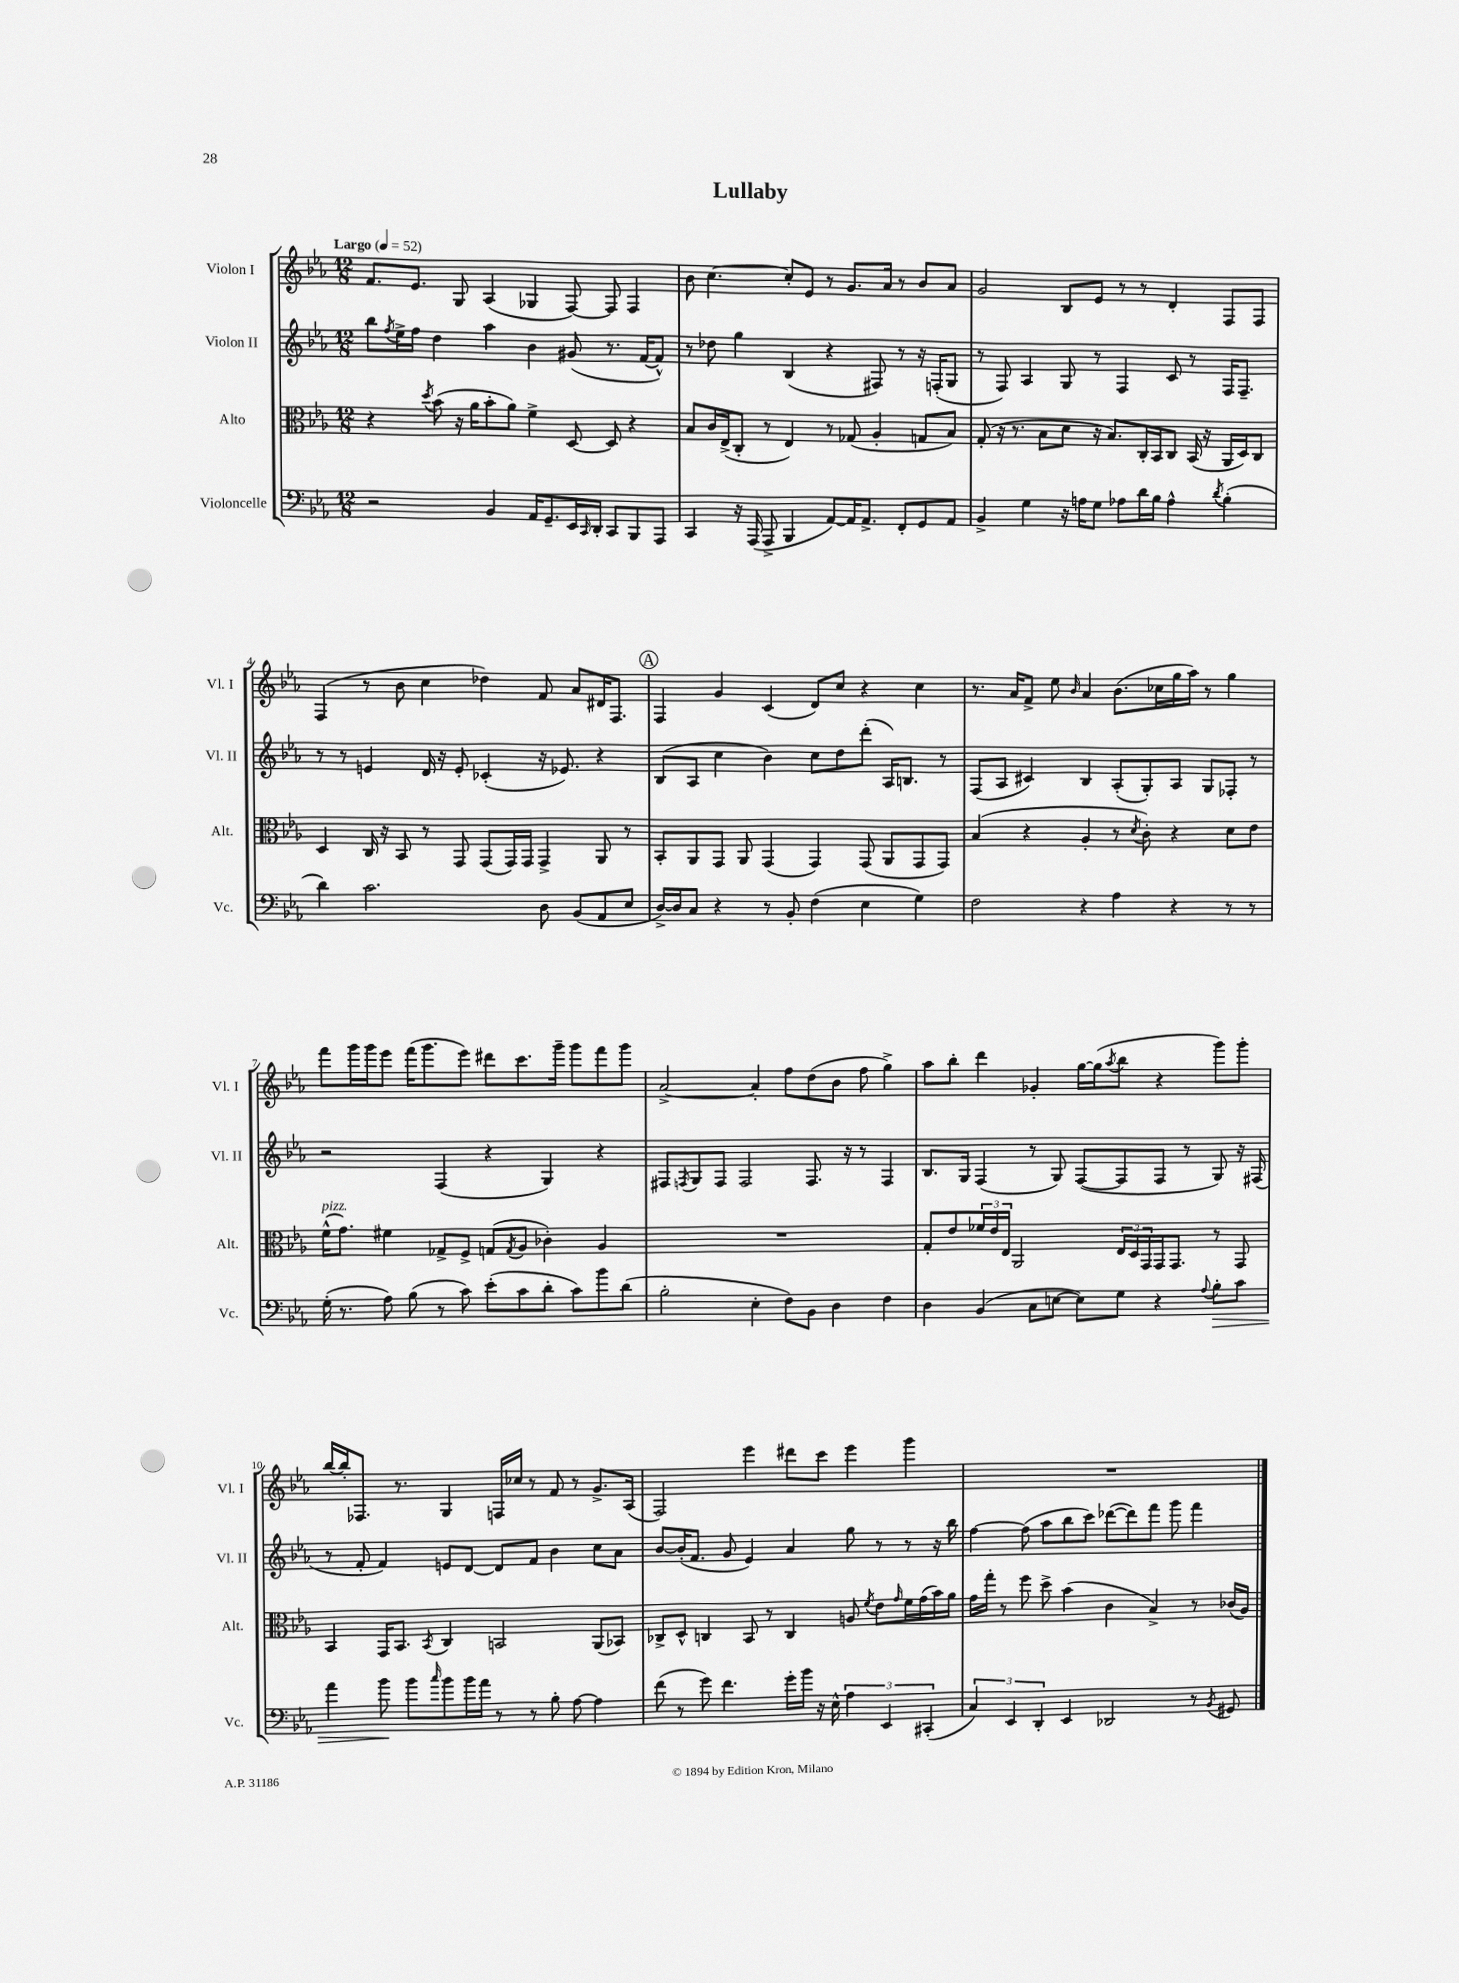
\header { title = "Lullaby" }
<<
\new StaffGroup <<
\new Staff = "s0" \with { instrumentName = "Violon I" shortInstrumentName = "Vl. I" } {
    \clef treble \key ees \major \numericTimeSignature \time 12/8 \tempo "Largo" 4 = 52
    f'8. ees'8. g8 aes4( ges4 f8~) f8 f4 |
    bes'8 c''4.~ c''8-. ees'8 r8 g'8. aes'16 r8 bes'8 aes'8 |
    g'2 bes8 ees'8 r8 r8 d'4-. f8 f8 |
    f4( r8 bes'8 c''4 des''4) f'8 aes'8 dis'16 f8. |
    \mark \markup { \circle "A" } f4 g'4 c'4( d'8) c''8 r4 c''4 |
    r8. aes'16 f'8-> ees''8 \grace { bes'16 } aes'4 bes'8.( ces''16 g''16 aes''16) r8 g''4 |
    f'''8 g'''16 g'''16 ees'''8 f'''16( g'''8. ees'''8) dis'''8 c'''8. g'''16-- g'''8 f'''8 g'''8 |
    aes'2~-> aes'4-. f''8 d''8( bes'8 f''8 g''4->) |
    aes''8 bes''8-. d'''4 ges'4-. g''16~ g''16( \acciaccatura { aes''8 } bes''8 r4 g'''8) g'''8-. |
    bes''16~ bes''16-. fes8. r8. g4 f16 ces''16 r8 f'8 r8 g'8.-> aes16( |
    f2) ees'''4 dis'''8 c'''8 ees'''4 g'''4 |
    R1. \bar "|." |
}
\new Staff = "s1" \with { instrumentName = "Violon II" shortInstrumentName = "Vl. II" } {
    \clef treble \key ees \major \numericTimeSignature \time 12/8
    bes''8 \acciaccatura { f''8 } ees''16-> f''16 d''4 aes''4 bes'4 gis'8( r8. f'16~ f'8-^) |
    r8 des''8 g''4 bes4( r4 fis8) r8 r16 f16-.( g8 |
    r8 f8) aes4 g8 r8 f4 c'8 r8 f16 f8.-- |
    r8 r8 e'4 d'16 r16 e'8-. ces'4-.( r16 ees'8.) r4 |
    \mark \markup { \circle "A" } bes8( aes8 c''4 bes'4) c''8 d''8 d'''8-.( aes16) b8. r8 |
    f8( aes8 cis'4) bes4 aes8-.( g8-.) aes8 g8 fes8-. r8 |
    r2 f4( r4 g4) r4 |
    fis8 \acciaccatura { f8 } g8 f8 f2 f8. r16 r8 f4 |
    bes8. g16 f4( r8 g8) f8~( f8 f8 r8 g8) r16 fis16( |
    r8 f'8-. f'4) e'8 d'8~ d'8 f'8 bes'4 c''8 aes'8 |
    bes'8~ bes'16-.( f'8. g'8 ees'4) aes'4 g''8 r8 r8 r16 bes''16 |
    f''4~ f''8( aes''8 bes''8 c'''8) des'''8~( des'''8) f'''8 g'''8 f'''4 \bar "|." |
}
\new Staff = "s2" \with { instrumentName = "Alto" shortInstrumentName = "Alt." } {
    \clef alto \key ees \major \numericTimeSignature \time 12/8
    r4 \acciaccatura { d''8 } bes'8( r16 aes'16 bes'8-. aes'8) f'4-> d8~ d8 r4 |
    bes8 c'16 ees16->( c8-. r8 ees4) r8 ges8( aes4-. g8 bes8) |
    g8-.( r16 r8. bes8 d'8 r16 bes8.) c16-. bes,16 c8 bes,16( r16 aes,16 d16) c8 |
    d4 c16 r16 bes,8 r8 g,8 g,8( g,16) g,16 g,4-> aes,8 r8 |
    \mark \markup { \circle "A" } bes,8-. aes,8 g,8 aes,8 g,4( g,4) g,8( aes,8 g,8 g,8) |
    bes4( r4 aes4-. r8 \acciaccatura { d'8 } c'8-.) r4 d'8 ees'8 |
    f'16-^^\markup { \italic "pizz." }( g'8.) fis'4 ges8-> f8-> g8( \acciaccatura { g8 } aes8 ces'4-.) aes4 |
    R1. |
    g8-. ees'8 \tuplet 3/2 { fes'16 ees'16 ees16 } aes,2 \tuplet 3/2 { ees16 d16 g,16 } g,16 g,8. r8 g,8 |
    bes,4 g,16 bes,8. \acciaccatura { bes,8 } c4 b,2 aes,8( bes,8) |
    ces8-> d8-^ c4 bes,8 r8 c4 a8 \acciaccatura { f'8 } ees'8 \grace { g'16 } f'16 g'16( bes'16) aes'16 |
    g'16 g''16-. r8 f''8 d''8-> bes'4( c'4 bes4->) r8 ces'16( aes16) \bar "|." |
}
\new Staff = "s3" \with { instrumentName = "Violoncelle" shortInstrumentName = "Vc." } {
    \clef bass \key ees \major \numericTimeSignature \time 12/8
    r2 bes,4 aes,16 g,8.-- ees,16 \grace { c,16 } d,16-. c,8 bes,,8 aes,,8 |
    c,4 r16 aes,,16( aes,,8-> bes,,4 aes,8~) aes,16 aes,8.-> f,8-. g,8 aes,8 |
    bes,4-> g4 r16 a16 g8 aes8 d'16 bes16 aes4-^ \acciaccatura { d'8 } bes4-.( |
    d'4) c'2. d8 bes,8( aes,8 ees8 |
    \mark \markup { \circle "A" } d16~->) d16 c8 r4 r8 bes,8-. f4( ees4 g4) |
    f2 r4 aes4 r4 r8 r8 |
    g16-.( r8. aes8) bes8( r8 c'8) ees'8-.( c'8 d'8-. c'8) bes'8 d'8( |
    bes2-. ees4-. f8) bes,8 d4 f4 |
    d4 bes,4( c8 e8~ e8) g8 r4 \appoggiatura { aes8 } bes8-.\> c'8 |
    aes'4 bes'8\! bes'8 \grace { c''16 } bes'8 bes'16 aes'16 r8 r8 bes8-. aes8~ aes4 |
    f'8( r8 g'8) f'4. g'16-. bes'16 r16 ees16-^ \tuplet 3/2 { aes4 ees,4 cis,4-.( } |
    \tuplet 3/2 { c4) ees,4 d,4-. } ees,4 des,2 r8 \acciaccatura { bes,8 } gis,8 \bar "|." |
}
>>
>>
